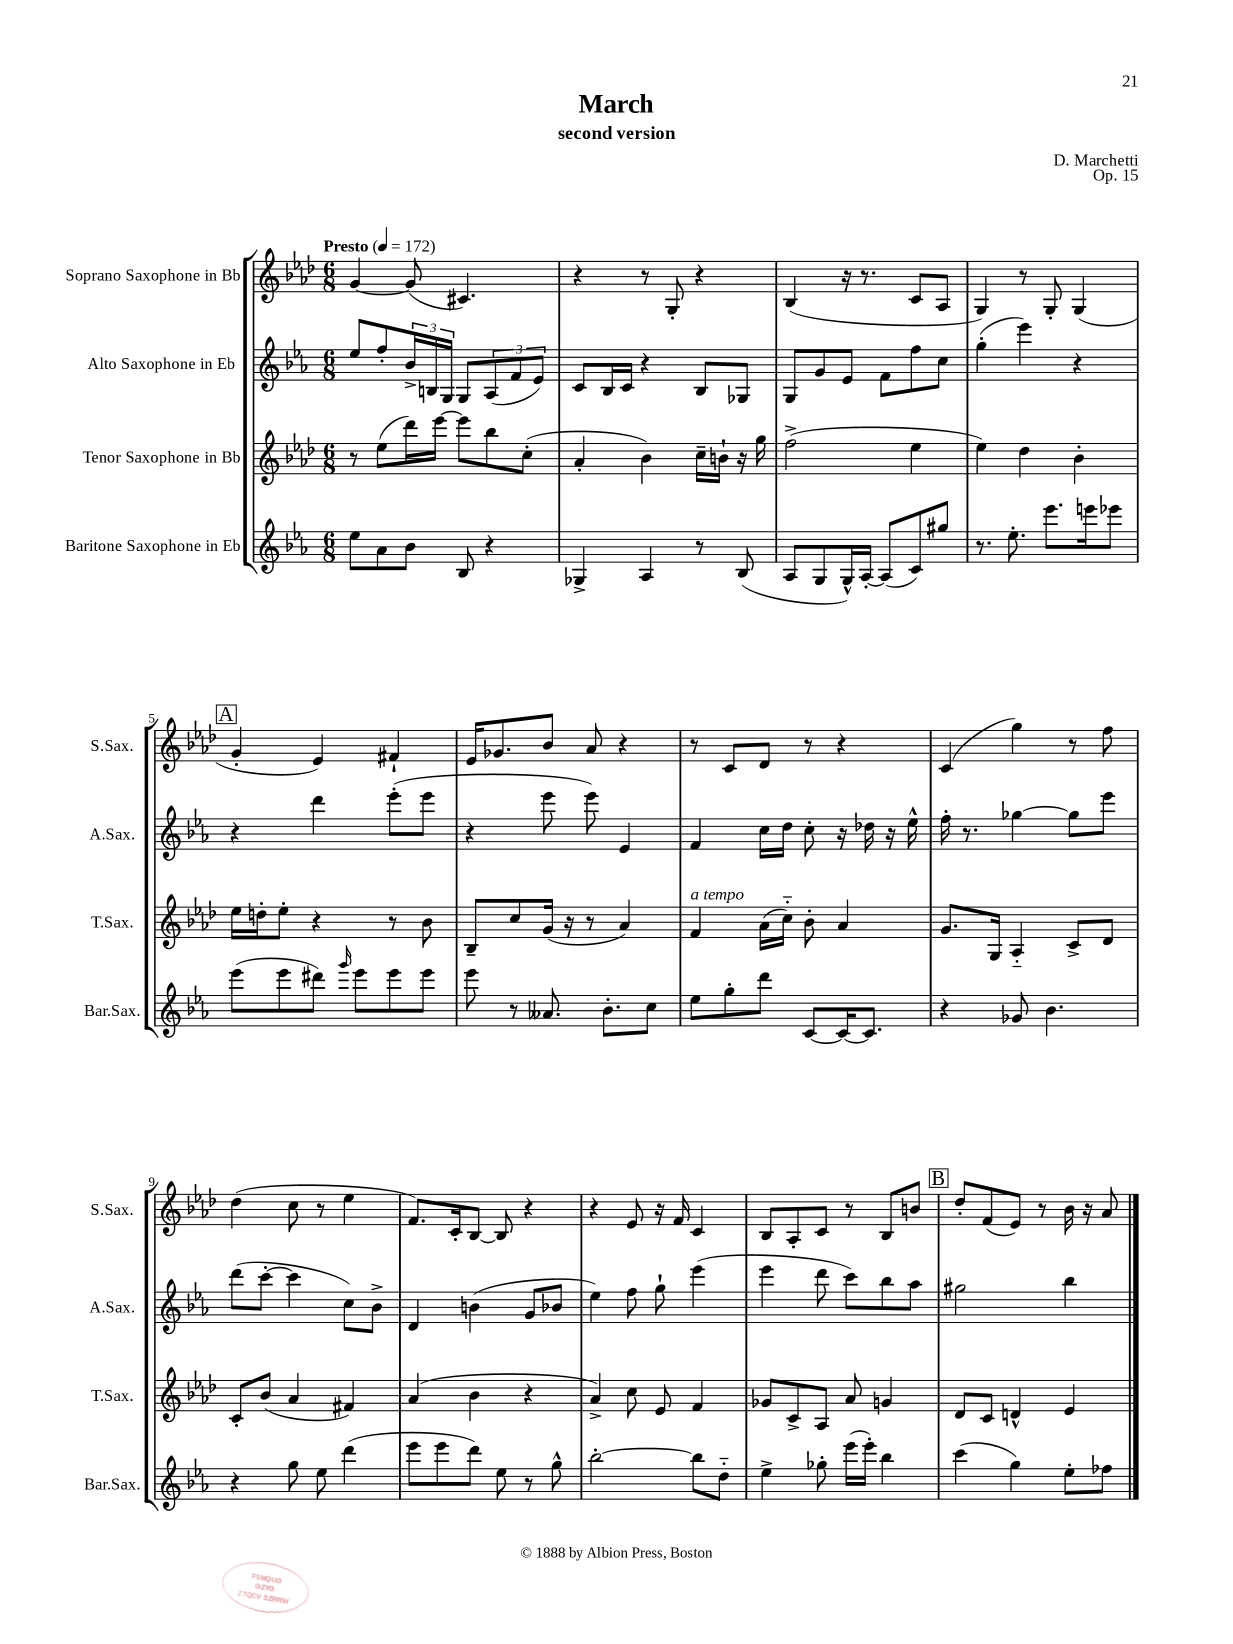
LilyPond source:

\header { title = "March" composer = "D. Marchetti" subtitle = "second version" opus = "Op. 15" }
<<
\new StaffGroup <<
\new Staff = "s0" \with { instrumentName = "Soprano Saxophone in Bb" shortInstrumentName = "S.Sax." } {
    \clef treble \key aes \major \numericTimeSignature \time 6/8 \tempo "Presto" 4 = 172
    g'4~ g'8( cis'4.) |
    r4 r8 g8-. r4 |
    bes4( r16 r8. c'8 aes8 |
    g4) r8 g8-. g4( |
    \mark \markup { \box "A" } g'4-. ees'4) fis'4-! |
    ees'16 ges'8. bes'8 aes'8 r4 |
    r8 c'8 des'8 r8 r4 |
    c'4( g''4) r8 f''8 |
    des''4( c''8 r8 ees''4 |
    f'8.) c'16-. bes8~ bes8 r4 |
    r4 ees'8 r16 f'16 c'4 |
    bes8 aes8-. c'8 r8 bes8 b'8 |
    \mark \markup { \box "B" } des''8-. f'8( ees'8) r8 bes'16 r16 aes'8 \bar "|." |
}
\new Staff = "s1" \with { instrumentName = "Alto Saxophone in Eb" shortInstrumentName = "A.Sax." } {
    \clef treble \key ees \major \numericTimeSignature \time 6/8
    ees''8 f''8-. \tuplet 3/2 { bes'16-> b16 g16 } g8 \tuplet 3/2 { aes8( f'8 ees'8) } |
    c'8 bes16 c'16 r4 bes8 ges8 |
    g8 g'8 ees'8 f'8 f''8 c''8 |
    g''4-.( ees'''4) r4 |
    \mark \markup { \box "A" } r4 d'''4 ees'''8-.( ees'''8 |
    r4 ees'''8 ees'''8) ees'4 |
    f'4 c''16 d''16 c''8-. r16 des''16 r16 ees''16-^ |
    f''16-. r8. ges''4~ ges''8 ees'''8 |
    d'''8( c'''8~-. c'''4 c''8) bes'8-> |
    d'4 b'4( g'8 bes'8 |
    ees''4) f''8 g''8-! ees'''4( |
    ees'''4 d'''8 c'''8) bes''8 aes''8 |
    \mark \markup { \box "B" } gis''2 bes''4 \bar "|." |
}
\new Staff = "s2" \with { instrumentName = "Tenor Saxophone in Bb" shortInstrumentName = "T.Sax." } {
    \clef treble \key aes \major \numericTimeSignature \time 6/8
    r8 ees''8( des'''16) ees'''16~ ees'''8 bes''8 c''8-.( |
    aes'4-. bes'4) c''16-- b'16-! r16 g''16 |
    f''2->( ees''4 |
    ees''4) des''4 bes'4-. |
    \mark \markup { \box "A" } ees''16 d''16-. ees''8-. r4 r8 bes'8 |
    bes8-- c''8 g'16( r16 r8 aes'4) |
    f'4^\markup { \italic "a tempo" } aes'16( c''16-_) bes'8-. aes'4 |
    g'8. g16 aes4-_ c'8-> des'8 |
    c'8-. bes'8( aes'4 fis'4) |
    aes'4( bes'4 r4 |
    aes'4->) c''8 ees'8 f'4 |
    ges'8 c'8-> aes8 aes'8 g'4 |
    \mark \markup { \box "B" } des'8 c'8 d'4-^ ees'4 \bar "|." |
}
\new Staff = "s3" \with { instrumentName = "Baritone Saxophone in Eb" shortInstrumentName = "Bar.Sax." } {
    \clef treble \key ees \major \numericTimeSignature \time 6/8
    ees''8 aes'8 bes'8 bes8 r4 |
    ges4-> aes4 r8 bes8( |
    aes8 g8 g16-^) aes16~-. aes8( c'8) gis''8 |
    r8. ees''8.-. ees'''8. e'''16 ees'''8 |
    \mark \markup { \box "A" } ees'''8( ees'''8 dis'''8) \grace { g'''16 } ees'''8 ees'''8 ees'''8 |
    ees'''8 r8 aeses'8. bes'8.-. c''8 |
    ees''8 g''8-. d'''8 c'8~ c'16~ c'8. |
    r4 ges'8 bes'4. |
    r4 g''8 ees''8 d'''4( |
    ees'''8 ees'''8 d'''8) ees''8 r8 g''8-^ |
    bes''2~-. bes''8 d''8-_ |
    ees''4-> ges''8-. ees'''16( ees'''16-.) bes''4 |
    \mark \markup { \box "B" } c'''4( g''4) ees''8-. fes''8 \bar "|." |
}
>>
>>
